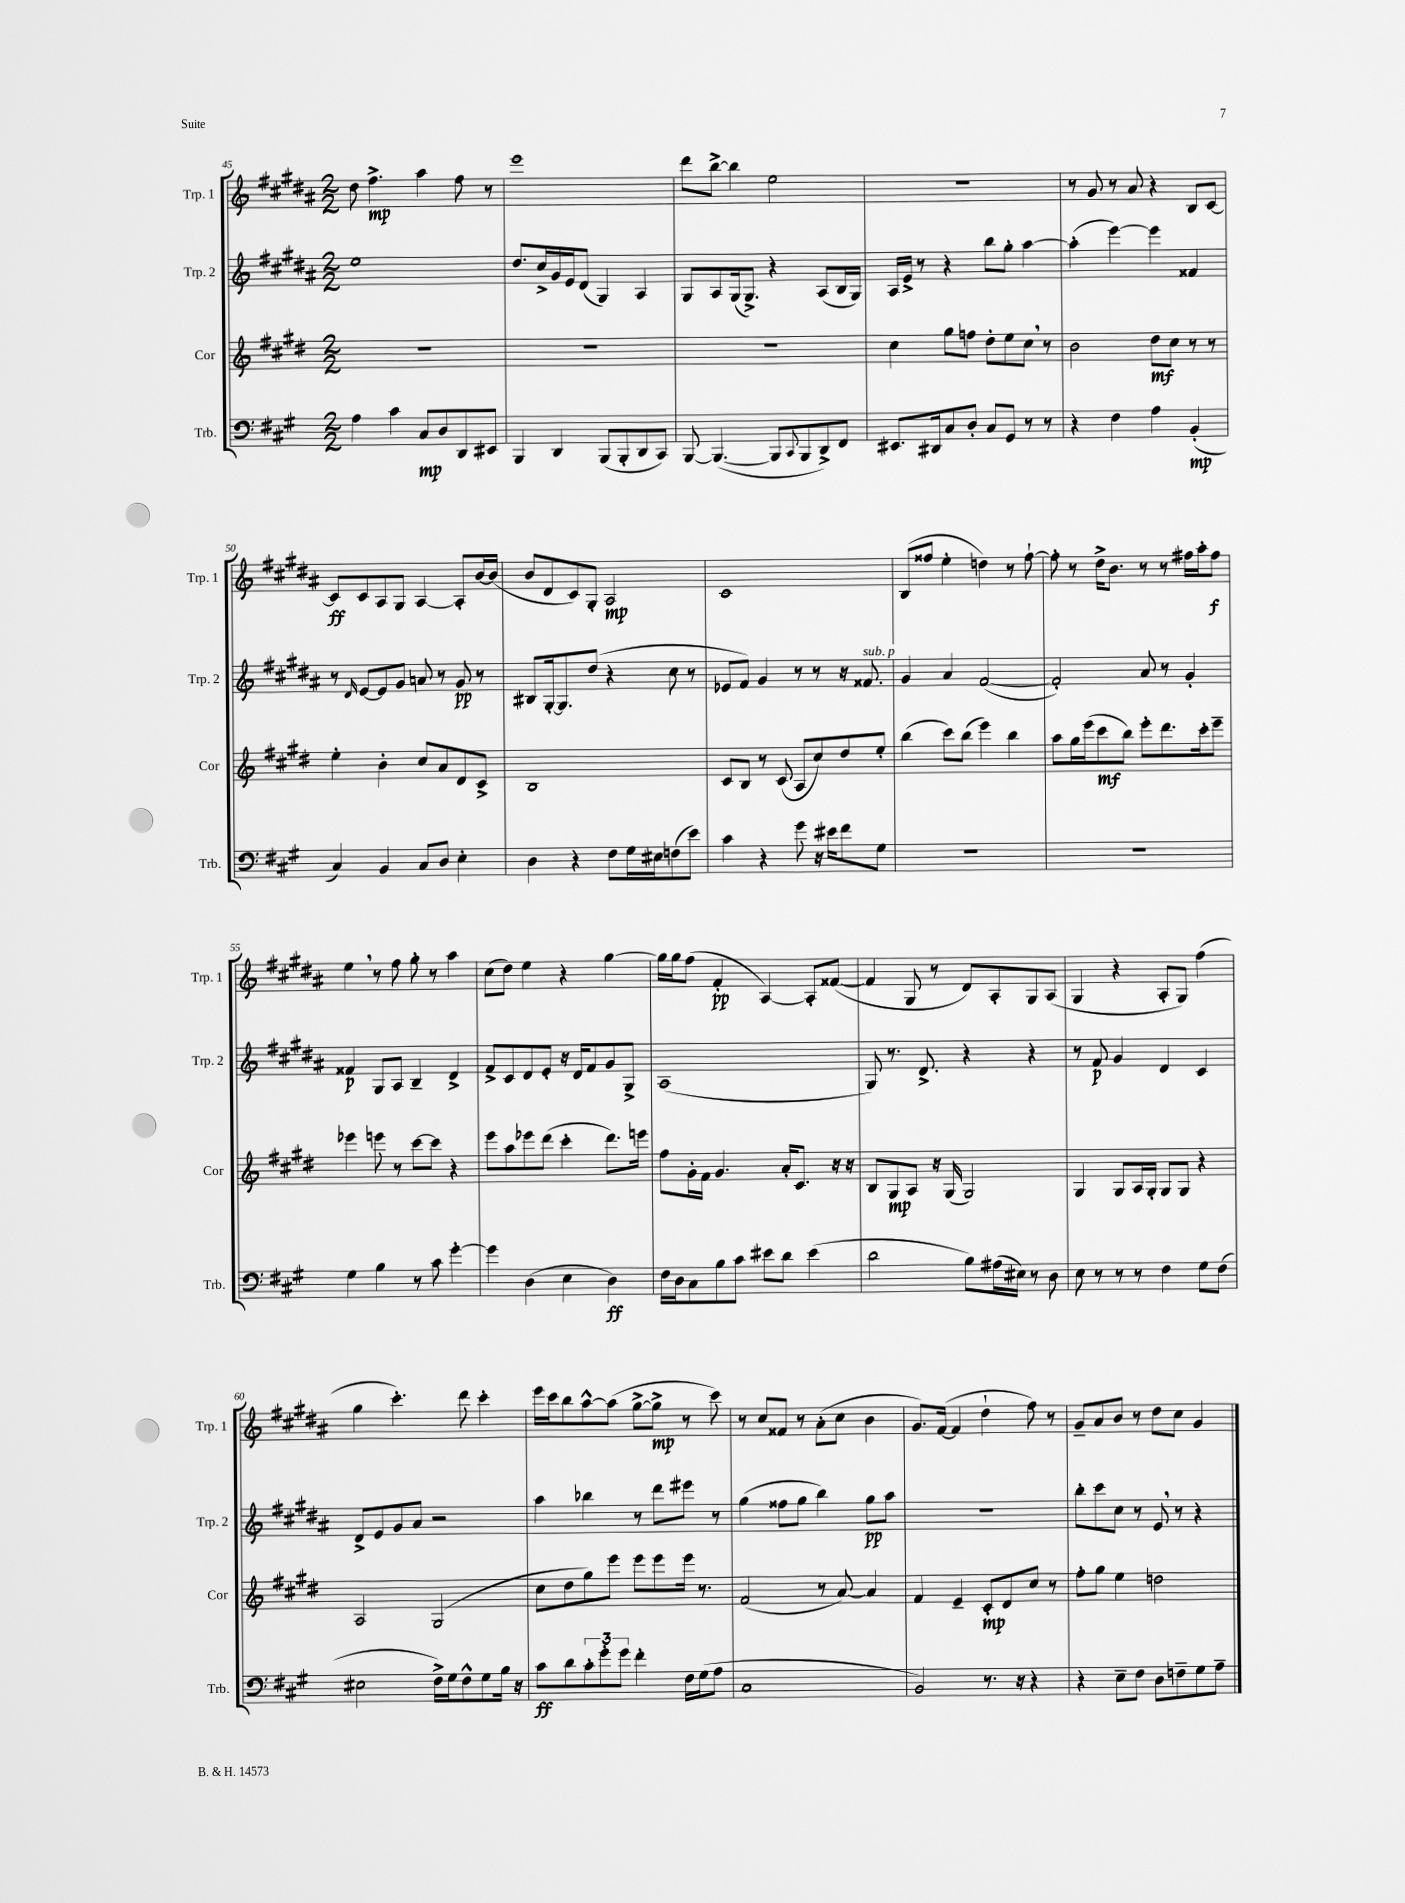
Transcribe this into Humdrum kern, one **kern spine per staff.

**kern	**kern	**kern	**kern
*staff4	*staff3	*staff2	*staff1
*clefF4	*clefG2	*clefG2	*clefG2
*k[f#c#g#]	*k[f#c#g#d#]	*k[f#c#g#d#a#]	*k[f#c#g#d#a#]
*M2/2	*M2/2	*M2/2	*M2/2
4A\	1r	1ee	8dd#\
.	.	.	4.ff#^\
4c#\	.	.	.
8C#/L	.	.	4aa#\
8D/	.	.	.
8DD/	.	.	8ff#\
8EE#/J	.	.	8r
=	=	=	=
4BBB/	1r	8.dd#/L	1eee
.	.	16cc#^/L	.
4DD/	.	16g#/	.
.	.	16e/J	.
.	.	(8d#/J	.
(8BBB/L	.	4G#/)	.
8BBB'/	.	.	.
8DD/	.	4A#/	.
8CC#/J)	.	.	.
=	=	=	=
[8BBB/	1r	8G#/L	8ddd#\L
(4.BBB/_	.	8A#/	[8bb^\J
.	.	(16G#/k	4bb\]
.	.	8.G#^/J)	.
8BBB/]L	.	4r	2ee\
8qqCC#/	.	.	.
8BBB/	.	.	.
8DD^/)	.	(8A#/L	.
8FF#/J	.	16B/L	.
.	.	16G#/JJ)	.
=	=	=	=
8.EE#/L	4cc#\	16A#/LL	1r
.	.	16e^/JJ	.
.	.	8r	.
16DD#/k	.	.	.
8C#/	8gg#\L	4r	.
8D'/J	8ff\J	.	.
8C#/L	8dd#'\L	8bb\L	.
8GG#/J	8ee\	8gg#'\J	.
8r	8cc#\J	[4aa#\	.
8r	8r	.	.
=	=	=	=
4r	2b\	(4aa#'\]	8r
.	.	.	8g#/
4F#\	.	[4eee\)	8r
.	.	.	8a#/
4A\	8dd#\L	4eee\]	4r
.	8cc#\J	.	.
(4BB'/	8r	4f##/	8B/L
.	8r	.	[8c#/J
=	=	=	=
4C#/)	4ee'\	8r	8c#/]L
.	.	16qqd#/	.
.	.	[8e/L	8c#/
4BB/	4b'\	8e/]	8A#/
.	.	8g#/J	8G#/J
8C#/L	8cc#/L	8a/	[4A#/
8D/J	8a/	8r	.
4E'\	8d#/	8g#/	8A#'/]L
.	8c#^/J	8r	[16b/L
.	.	.	(16b/]JJ
=	=	=	=
4D\	1B	8B#/L	8b/L
.	.	[16G#'/k	8d#/
.	.	8.G#/]	.
4r	.	.	8c#/)
.	.	(8dd#/J	8G#'/J
8F#\L	.	4r	2A#/
16G#\L	.	.	.
16E#\J	.	.	.
(8F\	.	8cc#\	.
8e\J)	.	8r	.
=	=	=	=
4c#\	8c#/L	8e-/L	1c#
.	8B/J	8f#/J)	.
4r	8r	4g#/	.
.	(8c#/	.	.
8g#\	8A/L	8r	.
16r	8cc#/)	8r	.
16e#\LK	.	.	.
8f#\	8dd#/	16r	.
.	.	8.f##/	.
8G#\J	8ee'/J	.	.
=	=	=	=
1r	(4bb\	4g#/	(8B/L
.	.	.	8ff##/J
.	8ccc#\L)	4a#/	4ee'\
.	(8bb\J	.	.
.	4eee\)	([2f#/	4dd\)
.	4bb\	.	8r
.	.	.	[8ff##`\
=	=	=	=
1r	8aa\L	2f#'/])	8ff##'\]
.	16gg#\L	.	8r
.	(16eee\J	.	.
.	8ccc#\	.	16dd#^\LK
.	.	.	8.b\J
.	8bb\J)	.	.
.	8eee'\L	8a#/	8r
.	8.ddd#\	8r	8r
.	.	4g#'/	16ff#\LL
.	16ccc#'\k	.	16aa#'\J
.	8eee~\J	.	8ff#\J
=	=	=	=
4G#\	4eee-\	4f##/	4ee\
4B\	8eee\	8G#/L	8r
.	8r	8A#/J	8ff#\
8r	[8ccc#\L	4B~/	8gg#'\
8c#\	8ccc#\]J	.	8r
[4g#'\	4r	4d#^/	4aa#\
=	=	=	=
4g#\]	8eee\L	8f#^/L	(8cc#\L
.	8aa\	8c#/	8dd#\J)
(4D\	8eee-\	8d#/	4ee\
.	(8ddd#\J	8e'/J	.
4E\	4ccc#'\	16r	4r
.	.	16d#/LK	.
.	.	8f#/	.
4D\)	8.ddd#\L)	8g#/	[4gg#\
.	.	8G#^/J	.
.	16eee\Jk	.	.
=	=	=	=
16F#\LL	8ff#\L	(1A#	16gg#\]LL
16D\J	.	.	16gg#\J
8C#\	16g#'\L	.	(8ff#\J
.	16f#\JJ	.	.
8B\	4.g#/	.	4f#'/
8c#\J	.	.	.
8e#\L	.	.	[4A#/)
8d\J	16a'/LK	.	.
.	8.c#/J	.	.
(4e#\	.	.	8A#'/]L
.	16r	.	([8f##/J
.	16r	.	.
=	=	=	=
2d\	8B/L	8G#/)	4f##/]
.	8G#/	8.r	.
.	8A/J	.	8G#/
.	.	8.d#^/	.
.	16r	.	8r
.	(16G#/	.	.
8B\L)	2G#/)	4r	8d#/L)
(16A#\L	.	.	8A#'/
16E#\JJ)	.	.	.
8r	.	4r	8G#/
8D\	.	.	(8A#/J
=	=	=	=
8E\	4G#/	8r	4G#/
8r	.	8f#/	.
8r	8G#/L	4g#/	4r
8r	16A/L	.	.
.	16G#'/JJ	.	.
4F#\	8G#/L	4d#/	8A#'/L
.	8G#/J	.	8G#/J)
8G#\L	4r	4c#/	(4ff#\
(8F#\J	.	.	.
=	=	=	=
2E#\	2A/	8d#^/L	4gg#\
.	.	8e/	.
.	.	8g#/	4.ccc#'\)
.	.	8a#/J	.
16F#^\LL)	(2G#/	2r	.
16G#\J	.	.	.
8F#^^\	.	.	8ddd#\
8G#\	.	.	4ccc#'\
16B\Jk	.	.	.
16r	.	.	.
=	=	=	=
8c#\L	8cc#\L	4aa#\	16eee\LL
.	.	.	16ccc#\J
8d\	8dd#\	.	8bb\
12c#'\	8gg#\)	4bb-\	[8aa#^^\
12g#'\	.	.	.
.	8eee\J	.	(8aa#\]J
12g#\J	.	.	.
4f#'\	8eee\L	8r	[8gg#^\L
.	8eee\	8ddd#\L	8gg#^\]J
16F#\LL	16eee\Jk	8eee#\J	8r
(16G#\J	8.r	.	.
8A\J	.	8r	8ccc#\)
=	=	=	=
1C#	(2f#/	(4gg#\	8r
.	.	.	8cc#/L
.	.	8ff##\L	8f##/J
.	.	8gg#\J	8r
.	8r	4bb\)	(8a#'\L
.	[8a/)	.	8cc#\J
.	4a/]	8gg#\L	4b\
.	.	8aa#\J	.
=	=	=	=
2BB/)	4f#/	1r	8.g#/L)
.	.	.	([16f#/Jk
.	4e~/	.	4f#/]
8.r	8c#'/L	.	4dd#`\
.	8d#/	.	.
16r	.	.	.
4r	8cc#/J	.	8ff#\)
.	8r	.	8r
=	=	=	=
4r	8ff#'\L	8bb'\L	8g#~/L
.	8gg#\J	8ccc#\	8a#/
8E~\L	4ee\	8cc#\J	8b/J
8F#\J	.	8r	8r
8D\L	2dd\	8e/	8dd#\L
8F~\	.	8r	8cc#\J
8G#\	.	4r	4g#/
8A~\J	.	.	.
==	==	==	==
*-	*-	*-	*-
